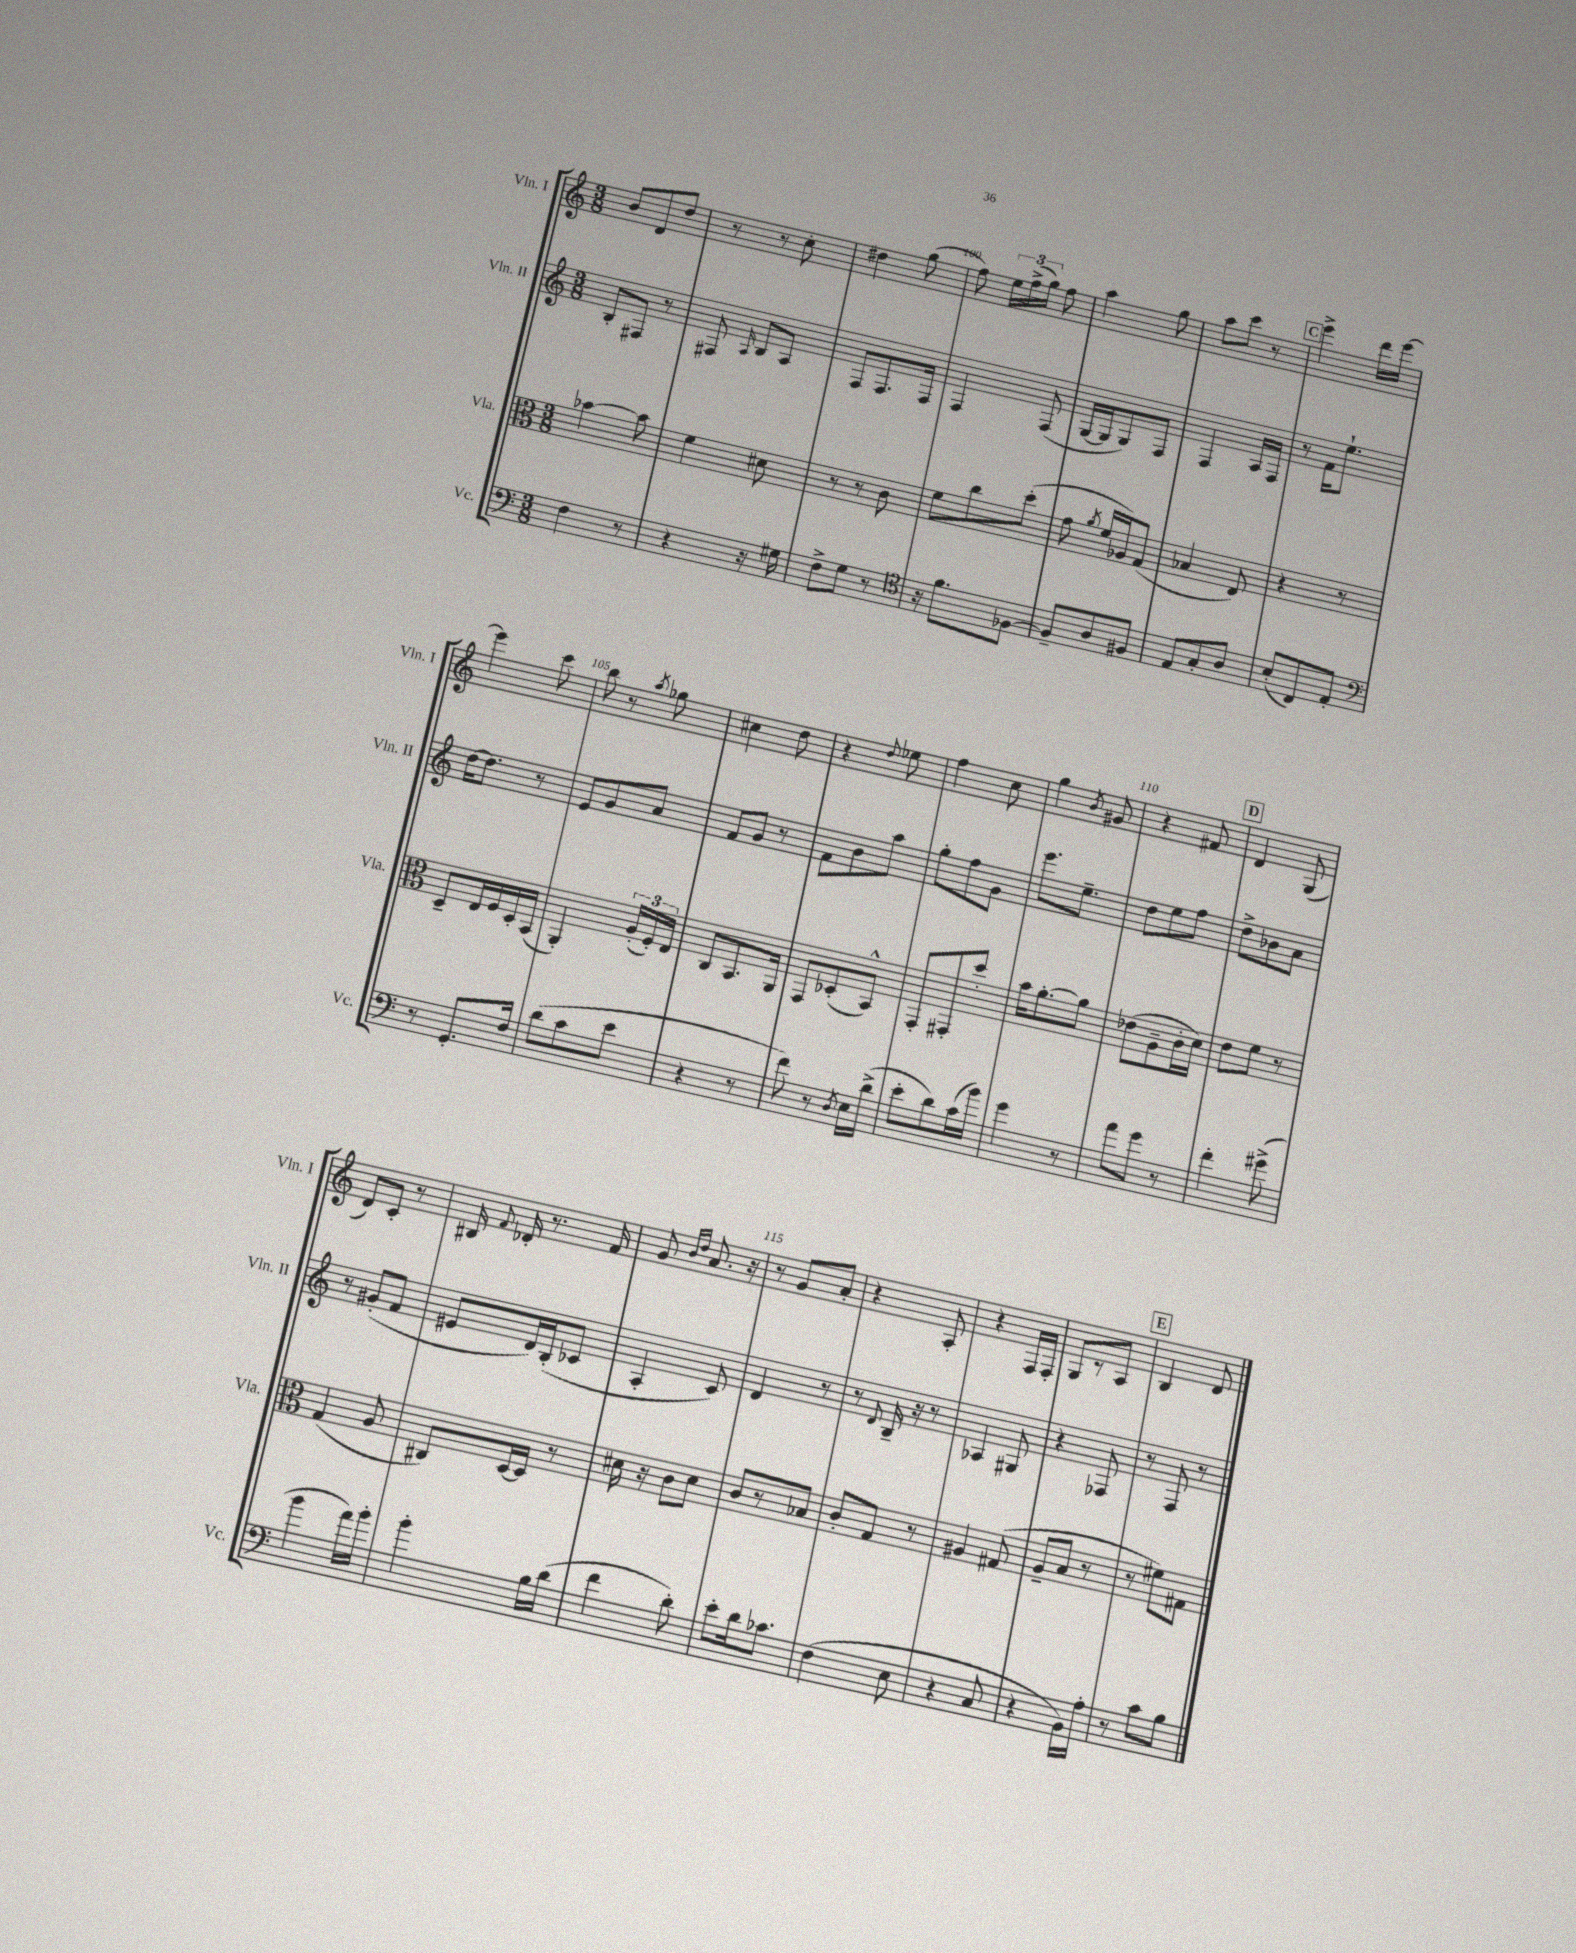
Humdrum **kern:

**kern	**kern	**kern	**kern
*staff4	*staff3	*staff2	*staff1
*clefF4	*clefC3	*clefG2	*clefG2
*k[]	*k[]	*k[]	*k[]
*M3/8	*M3/8	*M3/8	*M3/8
4F\	[4b-\	8B'/L	8b/L
.	.	8F#/J	8d/
8r	8b-\]	8r	8dd/J
=	=	=	=
4r	4f\	8F#/	8r
.	.	16qqA/	.
.	.	8B/L	8r
16r	8d#\	8A/J	8cc'\
16G#\	.	.	.
=	=	=	=
8F^\L	8r	8F/L	4dd#\
8G\J	8r	8.F/	.
8r	8c\	.	(8gg\
.	.	16F/Jk	.
=	=	=	=
*clefC4	*	*	*
16r	8f\L	4F/	8ff\)
8.f\L	.	.	.
.	8cc\	.	24ee\LL
.	.	.	(24ff^\
.	.	.	24gg\JJ)
[8F-\J	(8dd'\J	(8F/	8ff\
=	=	=	=
8F-~/]L	8g\	[16G/LL	4aa\
.	.	16G/]J	.
.	8qa/	.	.
8A/	16f/LL	8G/)	.
.	16A-/J)	.	.
8F#/J	(8G/J	8F/J	8gg\
=	=	=	=
8E/L	4B-/	4F/	8aa\L
8G'/	.	.	8ccc\J
8A/J	8E/)	16A/LL	8r
.	.	16F/JJ	.
=	=	=	=
(8B'/L	4r	8r	4eee^\
8C/)	.	16f\LK	.
.	.	8.ee`\J	.
8E'/J	8r	.	16ddd\LL
.	.	.	[16eee\JJ
=	=	=	=
*clefF4	*	*	*
8r	8D~/L	[16dd\LK	4eee\]
.	.	8.dd\]J	.
8.GG'/L	16E/L	.	.
.	16F/	.	.
.	16D'/	8r	8ccc\
16F/Jk	(16BB/JJ	.	.
=	=	=	=
(8d\L	4AA'/)	8e/L	8bb\
8c\	.	8g/	8r
.	.	.	8qaa/
8e\J	(24A'/LL	8a/J	8gg-\
.	24F'/)	.	.
.	24E/JJ	.	.
=	=	=	=
4r	8C/L	8f/L	4cc#\
.	8.BB/	8g/J	.
8r	.	8r	8dd\
.	16AA/Jk	.	.
=	=	=	=
8f\)	8GG/L	8f\L	4r
8r	(8D-'/	8b\	.
8qD/	.	.	8qqdd/
16E\LL	8BB^^/J)	8aa\J	8ee-\
(16d^\JJ	.	.	.
=	=	=	=
8e'\L	8GG'/L	8gg'\L	4ff\
8d\)	8GG#'/	8ff\	.
(16c\L	8dd'/J	8g\J	8cc\
16b\JJ)	.	.	.
=	=	=	=
4g\	16b\LK	8.eee\L	4gg\
.	[8.a'\	.	.
.	.	8.ee~\J	.
.	.	.	8qb/
8r	8a\]J	.	8g#/
=	=	=	=
8a\L	(8e-\L	8dd\L	4r
8g\J	8A~\	8ee\	.
8r	16c'\L	8ff\J	8f#/
.	16d\JJ)	.	.
=	=	=	=
4f'\	8e\L	8dd^\L	4d/
.	8f\J	8b-\	.
(8g#^\	8r	8a\J	(8G/
=	=	=	=
4b\	(4G/	8r	8d/L)
.	.	(8g#'/L	8c'/J
16a\LL)	8A/	8f/J	8r
16b'\JJ	.	.	.
=	=	=	=
4b'\	8C#/L)	8e#/L	16B#/
.	.	.	8qqf/
.	.	.	16d-'/
.	[16D/L	16d/L)	8.r
.	16D/]JJ	(16B'/J	.
16B\LL	8r	8c-/J	.
(16d\JJ	.	.	16f/
=	=	=	=
4f\	16d#\	4A'/	8g/
.	16r	.	.
.	.	.	16qqb/LL
.	.	.	16qqdd/JJ
.	8c\L	.	8.a/
8d'\)	8d#\J	8c/)	.
.	.	.	16r
=	=	=	=
8e'\L	8c/L	4d/	8r
16d\k	8r	.	8g/L
8.c-\J	.	.	.
.	8B-/J	8r	8a'/J
=	=	=	=
(4F\	8c'/L	8r	4r
.	.	8qqd/	.
.	8G/J	16B~/	.
.	.	16r	.
8E\	8r	8r	8A'/
=	=	=	=
4r	4A#/	4A-/	4r
8C/	(8G#/	8G#/	16F/LL
.	.	.	16F'/JJ
=	=	=	=
4r	8A~/L	4r	8G/L
.	8B/J	.	8r
16BB\LL)	8r	8F-/	8A/J
16A'\JJ	.	.	.
=	=	=	=
8r	8r	8r	4B/
8c\L	8f#\L)	8F/	.
8B\J	8G#\J	8r	8d/
==	==	==	==
*-	*-	*-	*-
